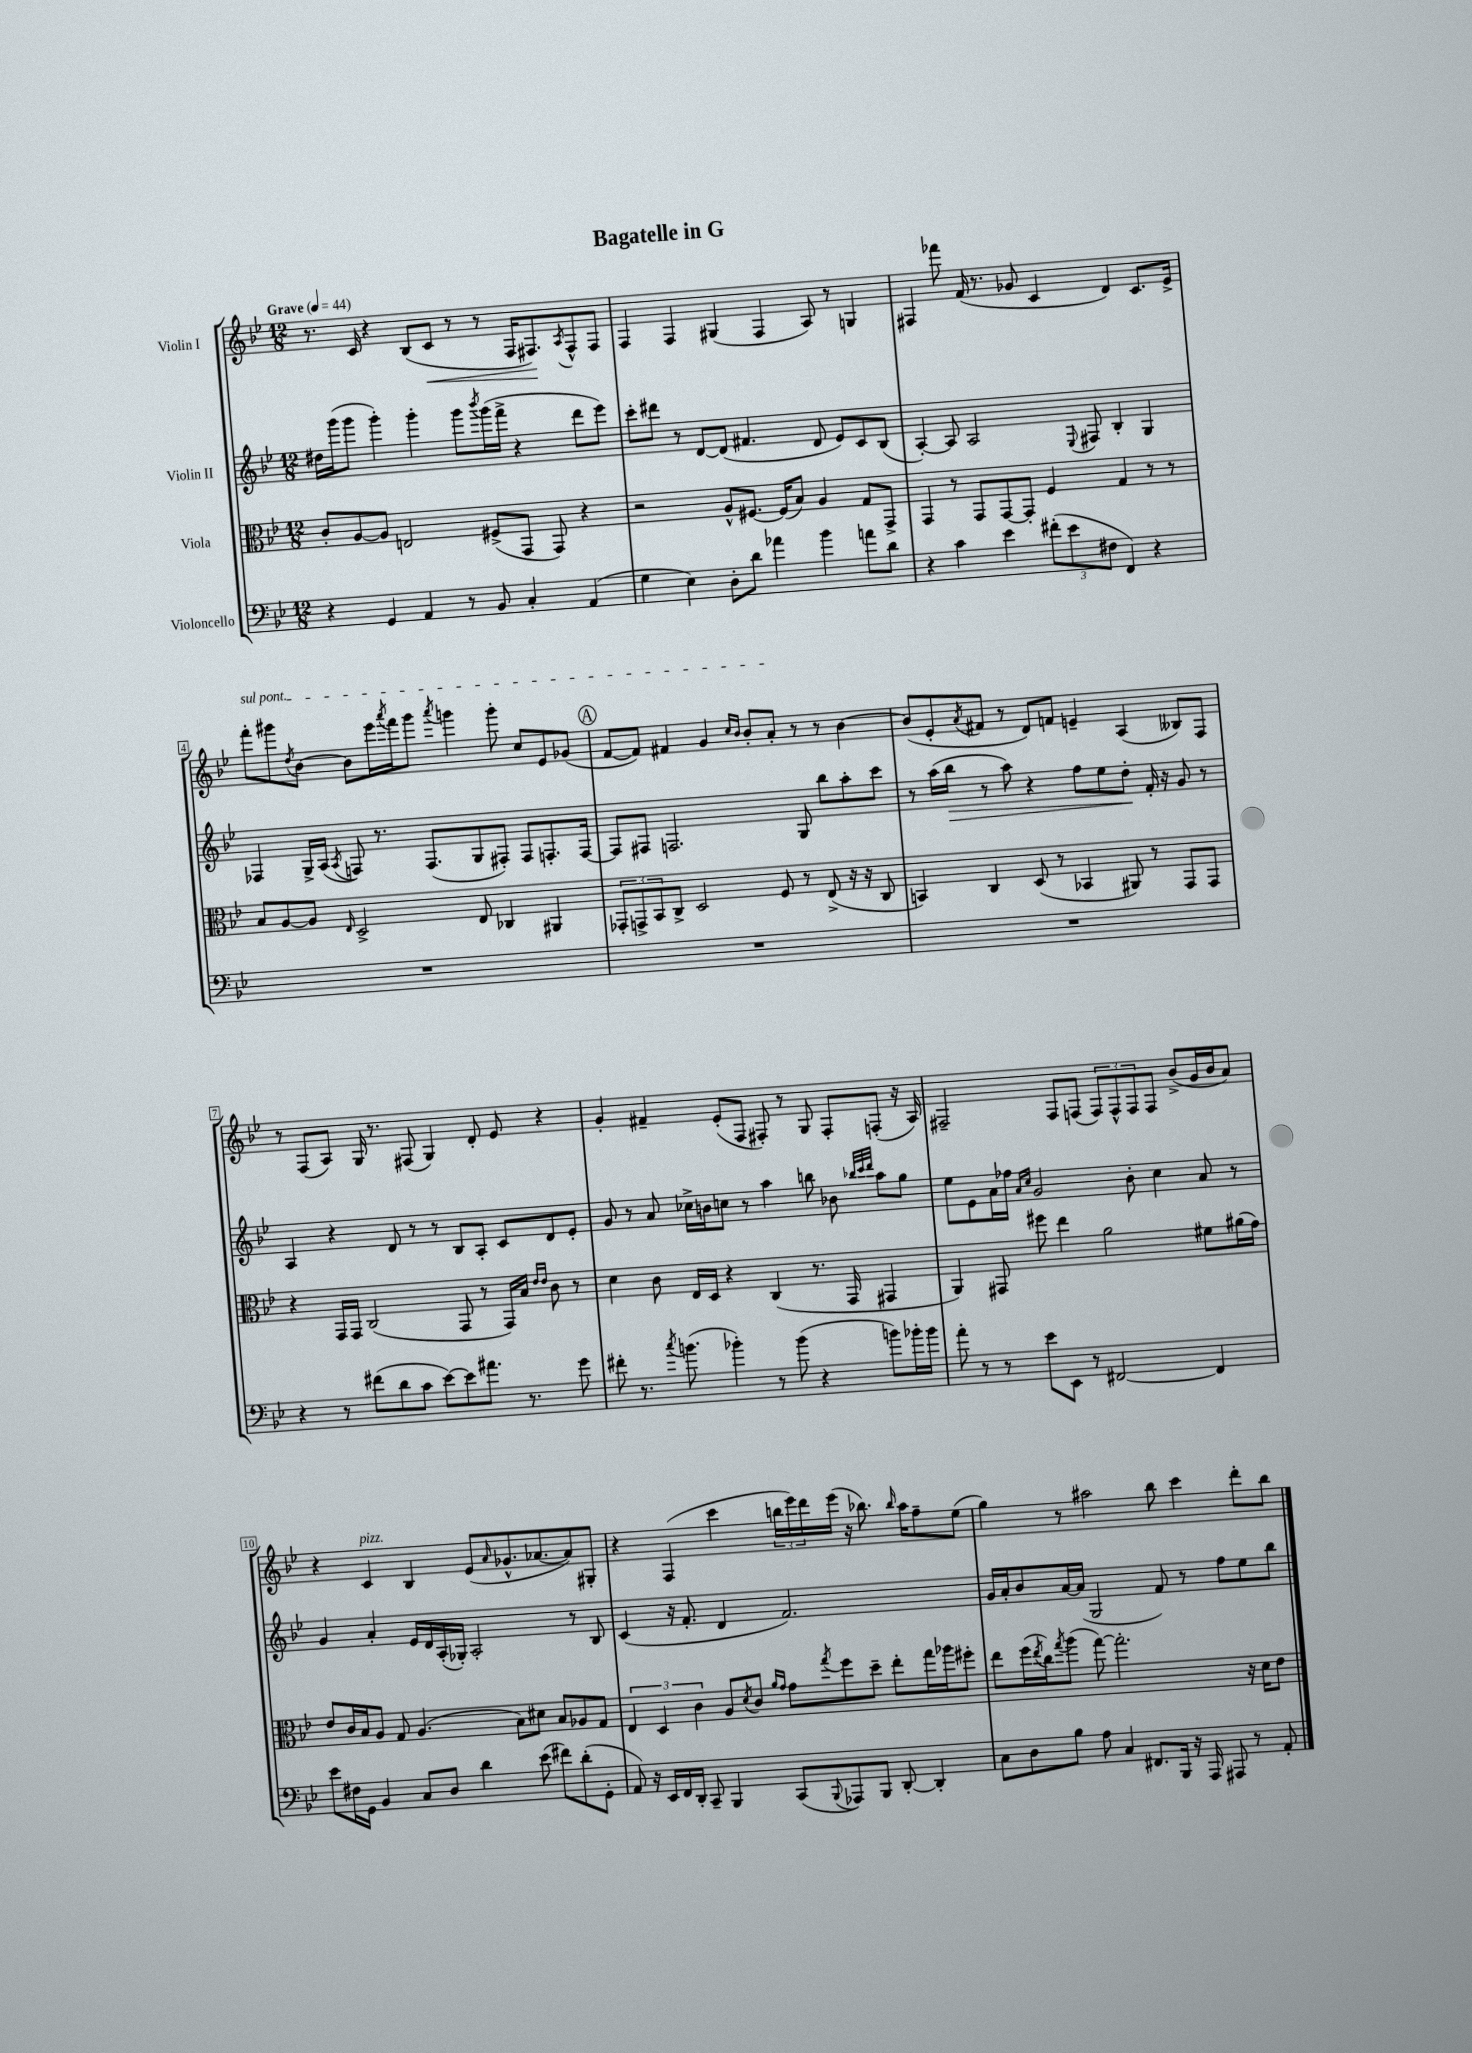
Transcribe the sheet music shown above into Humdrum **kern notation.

**kern	**kern	**kern	**kern
*staff4	*staff3	*staff2	*staff1
*clefF4	*clefC3	*clefG2	*clefG2
*k[b-e-]	*k[b-e-]	*k[b-e-]	*k[b-e-]
*M12/8	*M12/8	*M12/8	*M12/8
*MM44	*MM44	*MM44	*MM44
4r	8c'	16dd#	8.r
.	.	(16ggg	.
.	[8A	8ggg	.
.	.	.	16c
4GG	8A]	4ggg')	4r
.	2E	.	.
4AA	.	4ggg'	(8B-
.	.	.	8c
8r	.	8ggg	8r
.	.	8qbbb-	.
8BB-	(8F#^	(16ggg	8r
.	.	16fff^	.
4C'	8GG	4r	16F
.	.	.	8.F#)
.	8GG)	.	.
.	.	.	8qA
(4AA	4r	8ddd	8F#^^
.	.	8eee-)	8F#
=	=	=	=
4G	2r	8ccc'	4F
.	.	8ddd#	.
4E-)	.	8r	4F
.	.	[8d	.
8D'	8A^^	(8d]	(4G#
8d	[8.F#	4.f#	.
4a-	.	.	4F
.	(16F#]	.	.
.	8B-)	.	.
4b-	4A	8d	8A)
.	.	8e-)	8r
8a	8G	8c	4G
8d	8GG^	(8B-	.
=	=	=	=
4r	4GG	[4A')	4F#
4c	8r	8A]	8fff-
.	8GG	2A	(16f
.	.	.	8.r
4e-	[8GG	.	.
.	8GG']	.	8g-
(12f#'	4F	.	4c
12e-	.	.	.
.	.	8qqE-	.
.	.	8F#	.
12F#	.	.	.
4FF)	4G	4B-'	4d)
4r	8r	4G	8.c
.	8r	.	.
.	.	.	16e-^
=	=	=	=
1.r	8B-	4F-	8fff'
.	[8A	.	8ggg#
.	.	.	8qdd
.	8A]	16G^	[8b-
.	.	(16A	.
.	16qqE-	8qA	.
.	2D^	8F)	8b-]
.	.	8.r	16eee-
.	.	.	8qaaa
.	.	.	16fff
.	.	.	8ggg#
.	.	(8.F	.
.	.	.	8qaaa
.	.	.	4ggg
.	8E-	8G	.
.	4C-	8F#')	8ggg'
.	.	8F#	8cc
.	4AA#	8.F'	8e-
.	.	.	(8g-
.	.	[16F	.
=	=	=	=
1.r	12GG-'	8F]	[8f
.	12GG^	.	.
.	.	8F#	8f])
.	12BB-	.	.
.	8C^	2.F	4f#
.	2D	.	.
.	.	.	4g
.	.	.	16qqcc
.	.	.	16qqb-
.	.	.	8b-'
.	8F	.	8a'
.	8r	8G	8r
.	(8E-^	8bb-	8r
.	16r	8aa'	[4b-
.	16r	.	.
.	8C	8ccc	.
=	=	=	=
1.r	4BB)	8r	(8b-]
.	.	(16aa	8e-'
.	.	16bb-	.
.	.	.	8qa
.	4C	8r	8f#
.	.	8aa)	8r
.	(8D	4r	8d)
.	8r	.	8f
.	4BB-	8ff	4e~
.	.	8ee-	.
.	8AA#)	8dd'	(4A
.	8r	16f'	.
.	.	16r	.
.	8GG	8g	8B--)
.	8GG	8r	8F
=	=	=	=
4r	4r	4A	8r
.	.	.	(8F
8r	16GG	4r	8A)
.	16GG	.	.
(8f#	(2C	.	16G
.	.	.	8.r
8d	.	8d	.
8c	.	8r	(8F#
[8e-)	.	8r	4G)
8e-]	8GG	8B-	.
8.a#	8r	8A'	8d'
.	16GG)	8c	8e-
8.r	16B-	.	.
.	16qqe-	.	.
.	16qqe-	.	.
.	8c	8d	4r
8g	8r	8e-'	.
=	=	=	=
8f#'	4d	8g	4g'
8.r	.	8r	.
.	8c	8a	4f#~
8qcc	.	.	.
(8.b	.	.	.
.	16E-	16cc-^	.
.	16D	16b	.
4b-')	4r	8cc	(8e-'
.	.	8r	8F
8r	(4C	4aa	8F#')
(8b-	.	.	8r
4r	8.r	8bb	8G
.	.	8b-	8F#'
.	16GG	.	.
.	.	32qqbb-	.
.	.	32qqccc	.
.	.	32qqddd	.
8b)	4GG#	8aa	(8F'
16b-'	.	8gg	16r
16b-	.	.	16A)
=	=	=	=
8a'	4AA)	8ee-	2F#~
8r	.	8e-	.
8r	8GG#	16a	.
.	.	16ff-	.
.	.	16qqa	.
.	.	16qqcc	.
8e-	8ff#	2g	.
8EE-	4ee-	.	8F#
8r	.	.	(8F
[2FF#	2a	.	12F)
.	.	.	12F^^
.	.	8b-'	.
.	.	.	12F
.	.	4cc	8F
.	.	.	(8b-^
4FF#]	8f#	8a	16g
.	.	.	16b-
.	(16a#	8r	8a)
.	16g)	.	.
=	=	=	=
8e-	8e-	4g	4r
16F#	16c	.	.
16GG	16B-	.	.
4BB-	8A	4a'	4c
.	8G	.	.
8C	(4.A	16e-	4B-
.	.	16d	.
8D	.	(16A'	.
.	.	16G-')	.
4d	.	2A'	(8e-
.	.	.	16qqa
.	8B-)	.	8.g-^^
(8e-	8d#	.	.
.	.	.	[8.a-
8f#)	8B-	.	.
(8d'	8A-	8r	8a-])
8GG'	8G	8B-	8G#'
=	=	=	=
8AA)	6E-	(4c	4r
16r	.	.	.
.	6D	.	.
16EE-	.	.	.
16FF	.	16r	(4F
16DD'	.	8.f'	.
.	6c	.	.
8CC~	.	.	.
4BBB-	8A	4d	4ccc
.	8qd	.	.
.	8c	.	.
.	16qqa	.	.
.	16qqg	.	.
(8CC	8g	2.f)	24bb
.	.	.	24eee-)
.	.	.	24ddd
8qqBBB-	8qgg	.	.
8AAA-)	8ff	.	(16eee-
.	.	.	16r
8BBB-	8dd~	.	8.bb-)
[8DD'	8ee-'	.	.
.	.	.	16qqbb-
.	.	.	16aa
4DD']	16gg	.	8ff~
.	16aa-	.	.
.	8ff#'	.	(8ee-
=	=	=	=
8C	8ee-	16g	4gg)
.	.	16a'	.
8D	(16ff	8b-	.
.	8qee-	.	.
.	16cc)	.	.
.	8qgg	.	.
8B-	(8aa	[16a	8r
.	.	(16a]	.
8A	[8gg)	2G	2aa#
4C	2.gg']	.	.
8.FF#	.	.	.
.	.	8f)	8bb-
16BBB-	.	.	.
16r	.	8r	4ccc
16AAA	.	.	.
8AAA#	.	8ff	.
8r	16r	8ee-	8ddd'
.	16d	.	.
8AA'	8e-	8bb-	8bb-
==	==	==	==
*-	*-	*-	*-
